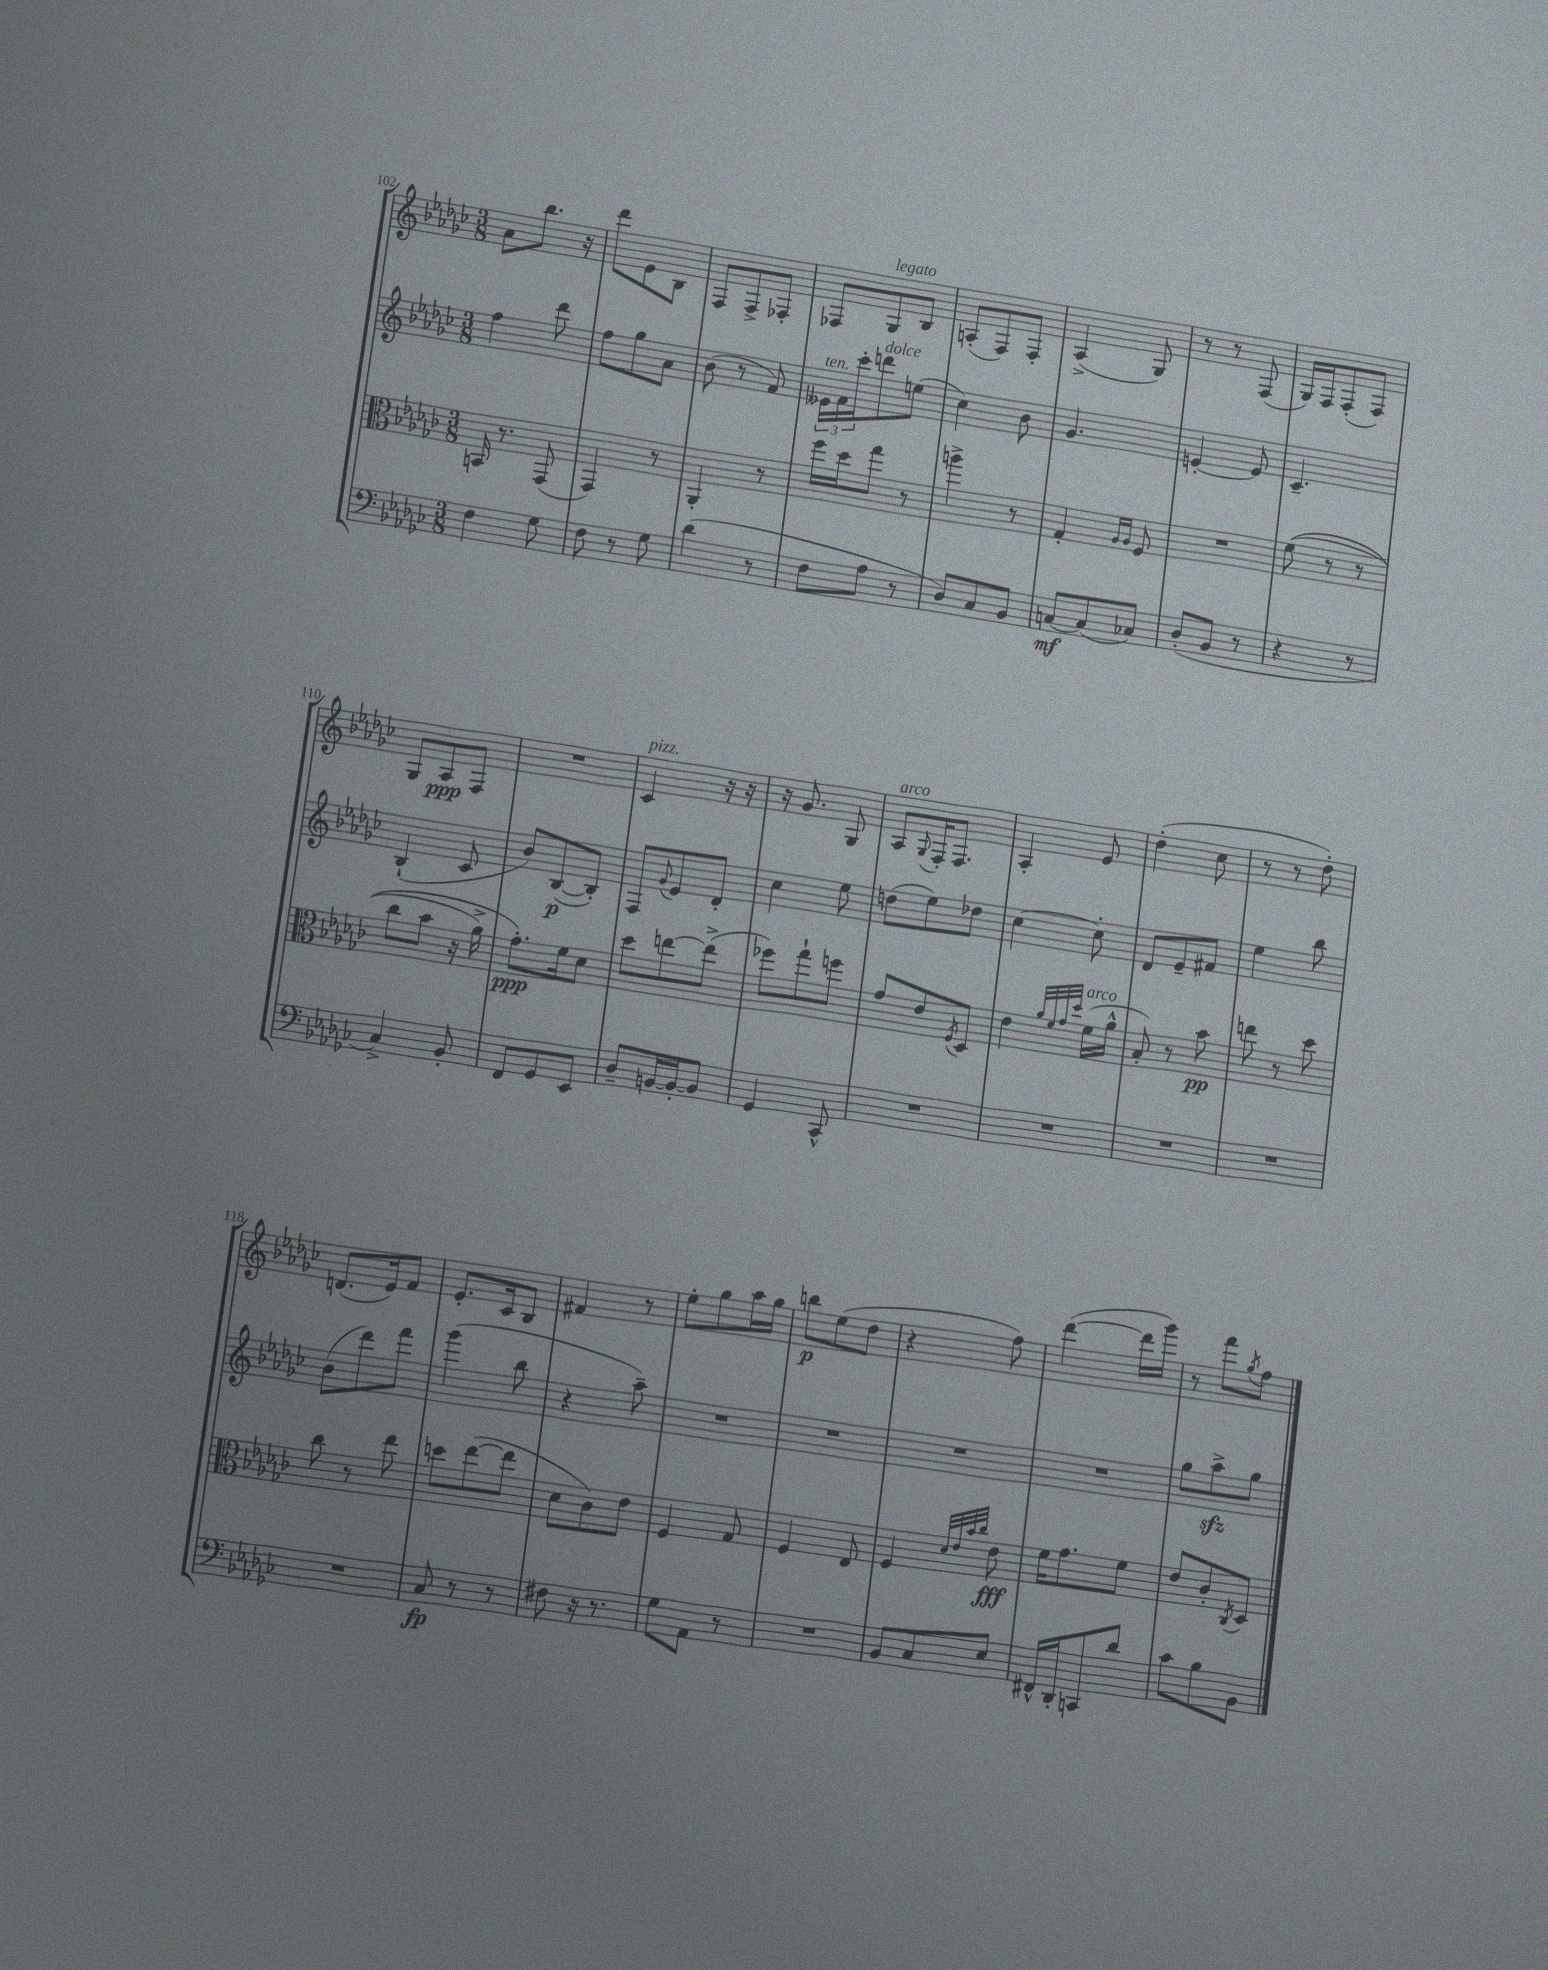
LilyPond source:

<<
\new StaffGroup <<
\new Staff = "s0" {
    \clef treble \key ges \major \numericTimeSignature \time 3/8
    aes'8 bes''8. r16 |
    des'''8 ees'8 bes8 |
    f8 f8-> fes8-. |
    fes8 ges8^\markup { \italic "legato" } bes8 |
    a8-.( f8) f8-. |
    aes4->( ges8) |
    r8 r8 f8( |
    ges16) f16 f8-.( f8) |
    ges8 aes8\ppp f8 |
    R4. |
    ces'4^\markup { \italic "pizz." } r16 r16 |
    r16 ges'8. ges8 |
    aes8^\markup { \italic "arco" } \appoggiatura { ges8 } f16-. f8. |
    aes4-. ees'8 |
    des''4-.( ces''8 |
    r8 r8 des''8-.) |
    d'8.( ees'16) f'8 |
    ees'8.-. ces'16 bes8 |
    fis'4 r8 |
    ees''8-. ges''8 aes''16 ges''16 |
    b''8\p ees''8( des''8 |
    r4 f''8) |
    des'''4~( des'''16 ges'''16) |
    r8 f'''8 \acciaccatura { ges''8 } f''8 \bar "|." |
}
\new Staff = "s1" {
    \clef treble \key ges \major \numericTimeSignature \time 3/8
    f''4 des'''8 |
    f''8 ges''8 aes'8 |
    bes'8( r8 f'8) |
    \tuplet 3/2 { eeses'16^\markup { \italic "ten." } f'16 ces'''16-. } d'''8^\markup { \italic "dolce" } e''8( |
    ces''4) bes'8 |
    ges'4. |
    e'4~-. e'8 |
    ces'4.-- |
    bes4-!( ces'8 |
    bes'8) bes8~\p( bes8-.) |
    f8 \appoggiatura { ges'8 } ees'8 des'8-. |
    ces''4 ees''8 |
    d''8( ees''8) des''8 |
    ces''4~ ces''8-. |
    des'8 ees'8-- fis'8 |
    ees''4 bes''8 |
    bes'8( des'''8) f'''8 |
    ges'''4( bes''8 |
    r4 aes''8--) |
    R4. |
    R4. |
    R4. |
    R4. |
    ges''8 aes''8->\sfz ges''8 \bar "|." |
}
\new Staff = "s2" {
    \clef alto \key ges \major \numericTimeSignature \time 3/8
    b,16 r8. ges,8( |
    ges,4) r8 |
    aes,4-. r8 |
    f''16 des''16 ges''8 r8 |
    a''4-> r8 |
    ges4-. \grace { aes16 aes16 } f8 |
    R4. |
    f'8(\( r8 r8 |
    ces''8 bes'8 r16 aes'16->) |
    ges'8.-.\ppp\) f'16 des'8 |
    des''8 e''8~ e''8->( |
    fes''8) ges''8-! f''8 |
    ges'8 ees'8 \acciaccatura { f8 } des8 |
    ees'4 \grace { aes'32 f'32 ges'32 des''32 } f'16^\markup { \italic "arco" }( aes'16-^ |
    bes8-.) r8 bes'8\pp |
    e''8 r8 des''8 |
    ces''8 r8 ees''8 |
    d''8 ees''8~( ees''8 |
    des'8 ces'8) ees'8 |
    f4 ges8 |
    f4 ees8 |
    f4 \grace { des'32 ees'32 bes'32 ces''32 } ees'8\fff |
    f'16 ges'8. f'8 |
    ees'8 ces'8-. \acciaccatura { ces8 } des8 \bar "|." |
}
\new Staff = "s3" {
    \clef bass \key ges \major \numericTimeSignature \time 3/8
    f4 ges8 |
    f8 r8 ges8 |
    des'4( r8 |
    f8 aes8 r8 |
    des8) ces8 bes,8 |
    c8~\mf c8( ces8) |
    des8-.( bes,8 r8 |
    r4 r8 |
    ces4->) bes,8-. |
    f,8 ges,8 ees,8 |
    des8-- b,16~ b,16~-. b,8 |
    ges,4 ces,8-^ |
    R4. |
    R4. |
    R4. |
    R4. |
    R4. |
    ces8\fp r8 r8 |
    fis8 r16 r8. |
    ges8 aes,8 r8 |
    R4. |
    bes,8 ces8 ees8 |
    fis,16-^ des,16-. c,8 des'8 |
    ces'8 bes8 bes,8 \bar "|." |
}
>>
>>
\layout { \context { \Score currentBarNumber = #102 } }
